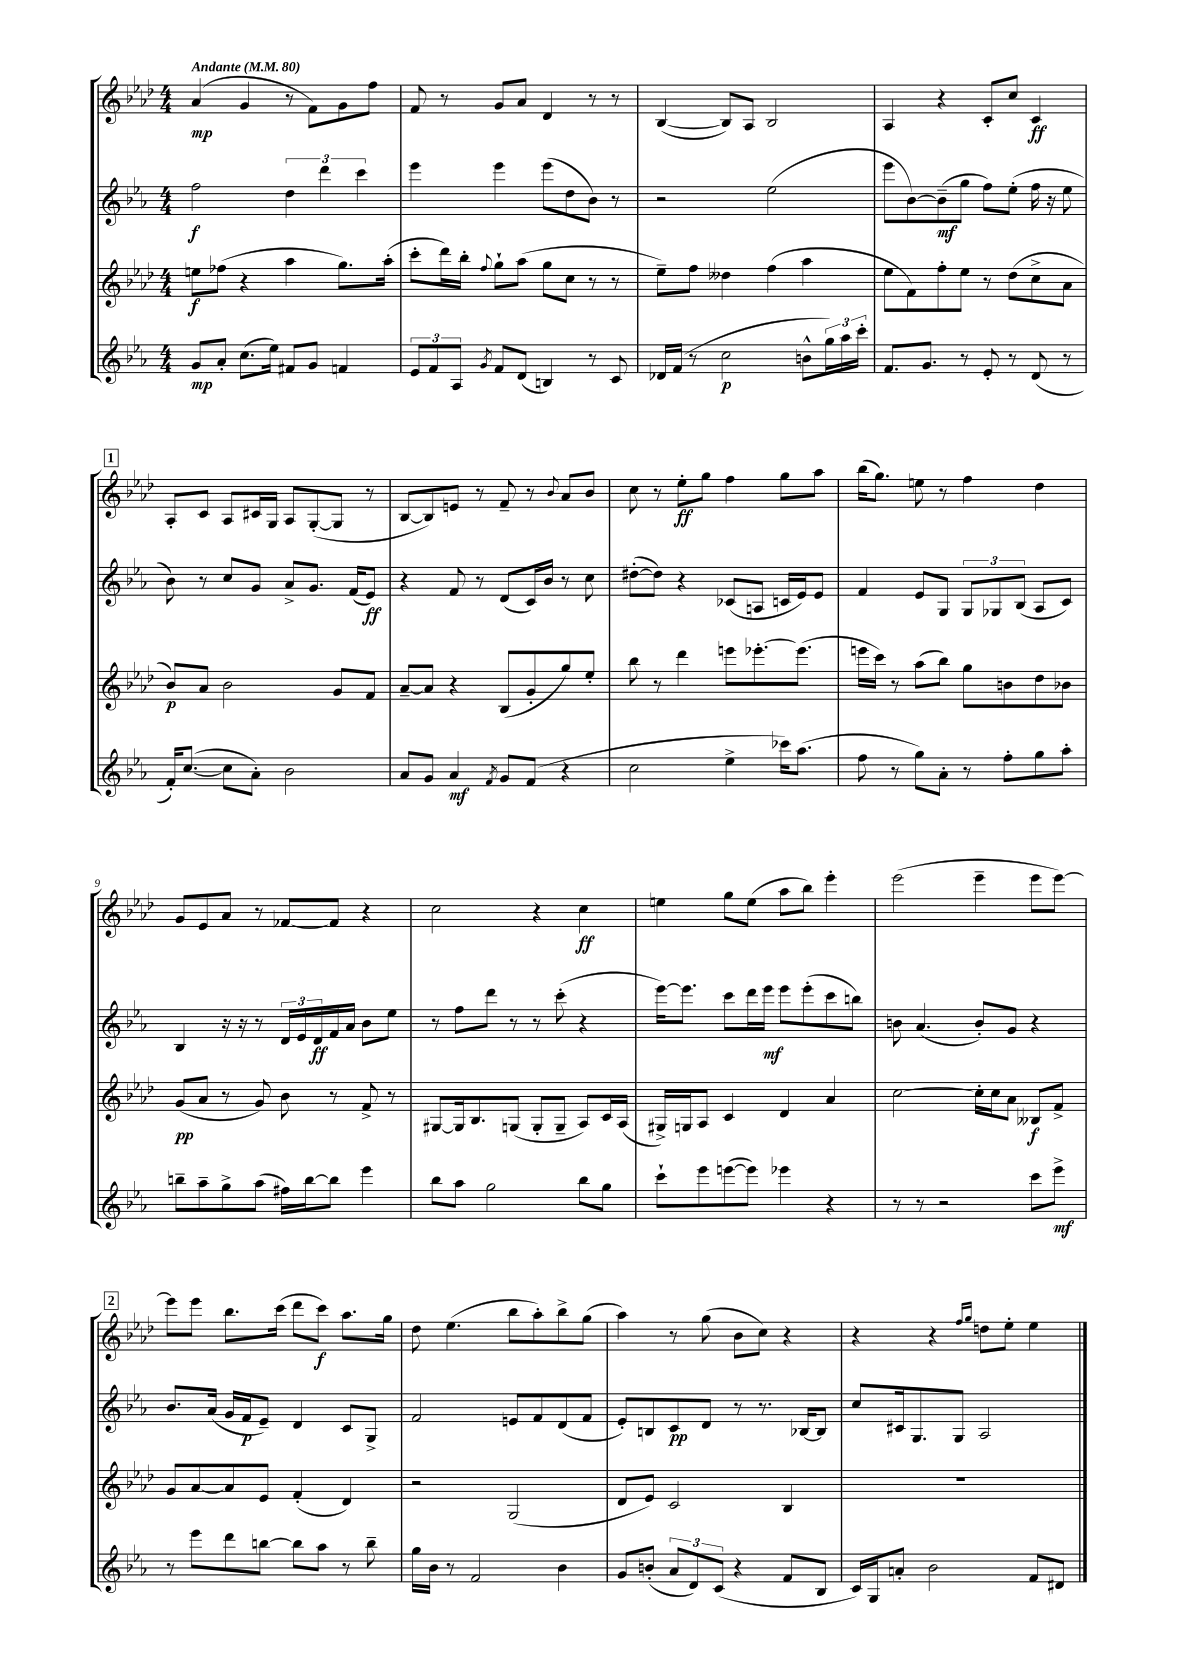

**kern	**dynam	**kern	**dynam	**kern	**dynam	**kern	**dynam
*part4	*part4	*part3	*part3	*part2	*part2	*part1	*part1
*staff4	*staff4	*staff3	*staff3	*staff2	*staff2	*staff1	*staff1
*clefG2	*	*clefG2	*	*clefG2	*	*clefG2	*
*k[b-e-a-]	*	*k[b-e-a-d-]	*	*k[b-e-a-]	*	*k[b-e-a-d-]	*
*M4/4	*	*M4/4	*	*M4/4	*	*M4/4	*
*MM80	*	*MM80	*	*MM80	*	*MM80	*
=1	=1	=1	=1	=1	=1	=1	=1
!	!	!	!	!	!	!LO:TX:a:B:t=Andante	!
8g/L	mp	8een\L	f	2ff\	f	(4a-/	mp
8a-'/J	.	(8ff-X\J	.	.	.	.	.
(8.cc\L	.	4r	.	.	.	4g/	.
16ee-\Jk)	.	.	.	.	.	.	.
8f#X/L	.	4aa-\	.	6dd\	.	8r	.
8g/J	.	.	.	.	.	8f\L)	.
.	.	.	.	6ddd\	.	.	.
4fn/	.	8.gg\L)	.	.	.	8g\	.
.	.	.	.	6ccc\	.	.	.
.	.	.	.	.	.	8ff\J	.
.	.	(16aa-'\Jk	.	.	.	.	.
=2	=2	=2	=2	=2	=2	=2	=2
12e-/L	.	8ccc'\L	.	4eee-\	.	8f/	.
12f/	.	.	.	.	.	.	.
.	.	16ddd-\L)	.	.	.	8r	.
12A-/J	.	.	.	.	.	.	.
.	.	16bb-'\JJ	.	.	.	.	.
8qg/	.	8qqff/	.	.	.	.	.
8f/L	.	8gg`\L	.	4eee-\	.	8g/L	.
(8d/J	.	(8aa-\J	.	.	.	8a-/J	.
4Bn/)	.	8gg\L	.	(8eee-\L	.	4d-/	.
.	.	8cc\J	.	8dd\	.	.	.
8r	.	8r	.	8b-\J)	.	8r	.
8c/	.	8r	.	8r	.	8r	.
=3	=3	=3	=3	=3	=3	=3	=3
16d-X/LL	.	8ee-~\L)	.	2r	.	([4B-/	.
(16f/JJ	.	.	.	.	.	.	.
8r	.	8ff\J	.	.	.	.	.
2cc\	p	4dd--X\	.	.	.	8B-/L])	.
.	.	.	.	.	.	8A-/J	.
.	.	(4ff\	.	(2ee-\	.	2B-/	.
8bn^^\L	.	4aa-\	.	.	.	.	.
24gg\L)	.	.	.	.	.	.	.
24aa-\	.	.	.	.	.	.	.
24ccc'\JJ	.	.	.	.	.	.	.
=4	=4	=4	=4	=4	=4	=4	=4
8.f/L	.	8ee-\L	.	8eee-\L	.	4A-/	.
.	.	8f\)	.	[8b-\)	.	.	.
8.g/J	.	.	.	.	.	.	.
.	.	8ff'\	.	(8b-~\]	mf	4r	.
8r	.	8ee-\J	.	8gg\J	.	.	.
8e-'/	.	8r	.	8ff\L)	.	8c'/L	.
8r	.	(8dd-\L	.	(8ee-'\J	.	8cc/J	.
(8d/	.	8cc^\	.	16ff\	.	4c/	ff
.	.	.	.	16r	.	.	.
8r	.	8a-\J	.	8ee-\	.	.	.
!!LO:LB:g=z
!!LO:REH:place=s1:t=1
=5	=5	=5	=5	=5	=5	=5	=5
16f'/KL)	.	8b-/L)	p	8b-\)	.	8A-'/L	.
([8.cc/J	.	.	.	.	.	.	.
.	.	8a-/J	.	8r	.	8c/J	.
8cc\L]	.	2b-\	.	8cc/L	.	8A-/L	.
8a-'\J)	.	.	.	8g/J	.	16c#X/L	.
.	.	.	.	.	.	16G/JJ	.
2b-\	.	.	.	8a-^/L	.	8A-/L	.
.	.	.	.	8.g/J	.	([8G'/	.
.	.	8g/L	.	.	.	8G/J]	.
.	.	.	.	(16f/KL	.	.	.
.	.	8f/J	.	8e-/J)	ff	8r	.
=6	=6	=6	=6	=6	=6	=6	=6
8a-/L	.	[8a-~/L	.	4r	.	[8B-/L	.
8g/J	.	8a-/J]	.	.	.	8B-/])	.
4a-/	mf	4r	.	8f/	.	8en/J	.
.	.	.	.	8r	.	8r	.
8qf/	.	.	.	.	.	.	.
8g/L	.	(8B-/L	.	(8d/L	.	8f~/	.
(8f/J	.	8g'/	.	16c/L)	.	8r	.
.	.	.	.	16b-/JJ	.	.	.
.	.	.	.	.	.	8qqb-/	.
4r	.	8gg/)	.	8r	.	8a-/L	.
.	.	8ee-'/J	.	8cc\	.	8b-/J	.
=7	=7	=7	=7	=7	=7	=7	=7
2cc\	.	8bb-\	.	([8dd#X'\L	.	8cc\	.
.	.	8r	.	8dd#\J])	.	8r	.
.	.	4ddd-\	.	4r	.	8ee-'\L	ff
.	.	.	.	.	.	8gg\J	.
4ee-^\	.	8eeen\L	.	(8c-X/L	.	4ff\	.
.	.	[8.eee-X'\	.	8An/J	.	.	.
16ccc-X\KL)	.	.	.	16cn/LL	.	8gg\L	.
(8.aa-\J	.	(8.eee-\J]	.	16e-/J)	.	.	.
.	.	.	.	8e-/J	.	8aa-\J	.
=8	=8	=8	=8	=8	=8	=8	=8
8ff\	.	16eeen\LL	.	4f/	.	(16bb-\KL	.
.	.	16ccc\JJ)	.	.	.	8.gg\J)	.
8r	.	8r	.	.	.	.	.
8gg\L)	.	(8aa-\L	.	8e-/L	.	8een\	.
8a-'\J	.	8bb-\J)	.	8G/J	.	8r	.
8r	.	8gg\L	.	12G/L	.	4ff\	.
.	.	.	.	12G-X/	.	.	.
8ff'\L	.	8bn\	.	.	.	.	.
.	.	.	.	(12B-/J	.	.	.
8gg\	.	8dd-\	.	8A-/L	.	4dd-\	.
8aa-'\J	.	8b-X\J	.	8c/J)	.	.	.
!!LO:LB:g=z
=9	=9	=9	=9	=9	=9	=9	=9
8bbn~\L	.	(8g/L	pp	4B-/	.	8g/L	.
8aa-~\	.	8a-/J	.	.	.	8e-/	.
8gg^\	.	8r	.	16r	.	8a-/J	.
.	.	.	.	16r	.	.	.
(8aa-\J	.	8g/)	.	8r	.	8r	.
16ff#X\LL)	.	8b-\	.	24d/LL	.	[8f-X/L	.
.	.	.	.	24e-/	.	.	.
[16bb\J	.	.	.	.	.	.	.
.	.	.	.	24d/	ff	.	.
8bb\J]	.	8r	.	16f/	.	8f-/J]	.
.	.	.	.	16a-/JJ	.	.	.
4eee-\	.	8f^/	.	8b-\L	.	4r	.
.	.	8r	.	8ee-\J	.	.	.
=10	=10	=10	=10	=10	=10	=10	=10
8bb-\L	.	[8G#X/L	.	8r	.	2cc\	.
8aa-\J	.	16G#/k]	.	8ff\L	.	.	.
.	.	8.B-/	.	.	.	.	.
2gg\	.	.	.	8ddd\J	.	.	.
.	.	(8Gn/J	.	8r	.	.	.
.	.	8G'/L	.	8r	.	4r	.
.	.	8G~/J	.	(8ccc'\	.	.	.
8bb-\L	.	8A-/L)	.	4r	.	4cc\	ff
8gg\J	.	16c/L	.	.	.	.	.
.	.	(16A-/JJ	.	.	.	.	.
=11	=11	=11	=11	=11	=11	=11	=11
8ccc`\L	.	16G#X^/LL)	.	[16eee-\KL)	.	4een\	.
.	.	16Gn/J	.	8.eee-\J]	.	.	.
8eee-\	.	8A-/J	.	.	.	.	.
([8eeen\	.	4c/	.	8ccc\L	.	8gg\L	.
8eee\J])	.	.	.	16ddd\L	.	(8ee\J	.
.	.	.	.	16eee-\JJ	mf	.	.
4eee-X\	.	4d-/	.	8eee-\L	.	8aa-\L	.
.	.	.	.	(8eee-'\	.	8bb-\J)	.
4r	.	4a-/	.	8ccc\	.	4eee-'\	.
.	.	.	.	8bbn\J)	.	.	.
=12	=12	=12	=12	=12	=12	=12	=12
8r	.	[2cc\	.	8bn\	.	(2eee-\	.
8r	.	.	.	(4.a-/	.	.	.
2r	.	.	.	.	.	.	.
.	.	16cc'\LL]	.	8b'/L)	.	4eee-~\	.
.	.	16cc\J	.	.	.	.	.
.	.	8a-\J	.	8g/J	.	.	.
8ccc\L	.	8B--X/L	f	4r	.	8eee-\L	.
8eee-^\J	mf	8f^/J	.	.	.	[8eee-\J)	.
!!LO:LB:g=z
!!LO:REH:place=s1:t=2
=13	=13	=13	=13	=13	=13	=13	=13
8r	.	8g/L	.	8.b-/L	.	8eee-\L]	.
8eee-\L	.	[8a-/	.	.	.	8eee-\J	.
.	.	.	.	(16a-/Jk	.	.	.
8ddd\	.	8a-/]	.	16g/LL	.	8.bb-\L	.
.	.	.	.	16f/J	p	.	.
[8bbn\J	.	8e-/J	.	8e-~/J)	.	.	.
.	.	.	.	.	.	(16ccc\Jk	.
8bb\L]	.	(4f'/	.	4d/	.	8ddd-\L	.
8aa-\J	.	.	.	.	.	8ccc\J)	f
8r	.	4d-/)	.	8c/L	.	8.aa-\L	.
8bb~\	.	.	.	8G^/J	.	.	.
.	.	.	.	.	.	16gg\Jk	.
=14	=14	=14	=14	=14	=14	=14	=14
16gg\LL	.	2r	.	2f/	.	8dd-\	.
16b-\JJ	.	.	.	.	.	.	.
8r	.	.	.	.	.	(4.ee-\	.
2f/	.	.	.	.	.	.	.
.	.	(2G/	.	8en/L	.	8bb-\L	.
.	.	.	.	8f/	.	8aa-'\)	.
4b-\	.	.	.	(8d/	.	8bb-^\	.
.	.	.	.	8f/J	.	(8gg\J	.
=15	=15	=15	=15	=15	=15	=15	=15
8g/L	.	8d-/L	.	8e-'/L)	.	4aa-\)	.
(8bn'/J	.	8e-/J)	.	8Bn/	.	.	.
12a-/L	.	2c/	.	8c/	pp	8r	.
12d/)	.	.	.	.	.	.	.
.	.	.	.	8d/J	.	(8gg\	.
(12c/J	.	.	.	.	.	.	.
4r	.	.	.	8r	.	8b-\L	.
.	.	.	.	8.r	.	8cc\J)	.
8f/L	.	4B-/	.	.	.	4r	.
.	.	.	.	[16B-X/KL	.	.	.
8B-/J	.	.	.	8B-/J]	.	.	.
=16	=16	=16	=16	=16	=16	=16	=16
16c/LL)	.	1r	.	8cc/L	.	4r	.
16G/J	.	.	.	.	.	.	.
8an'/J	.	.	.	16c#X/k	.	.	.
.	.	.	.	8.G/	.	.	.
2b-\	.	.	.	.	.	4r	.
.	.	.	.	8G/J	.	.	.
.	.	.	.	.	.	16qqff/LL	.
.	.	.	.	.	.	16qqgg/JJ	.
.	.	.	.	2A-/	.	8ddn\L	.
.	.	.	.	.	.	8ee-'\J	.
8f/L	.	.	.	.	.	4ee-\	.
8d#X/J	.	.	.	.	.	.	.
==	==	==	==	==	==	==	==
*-	*-	*-	*-	*-	*-	*-	*-
